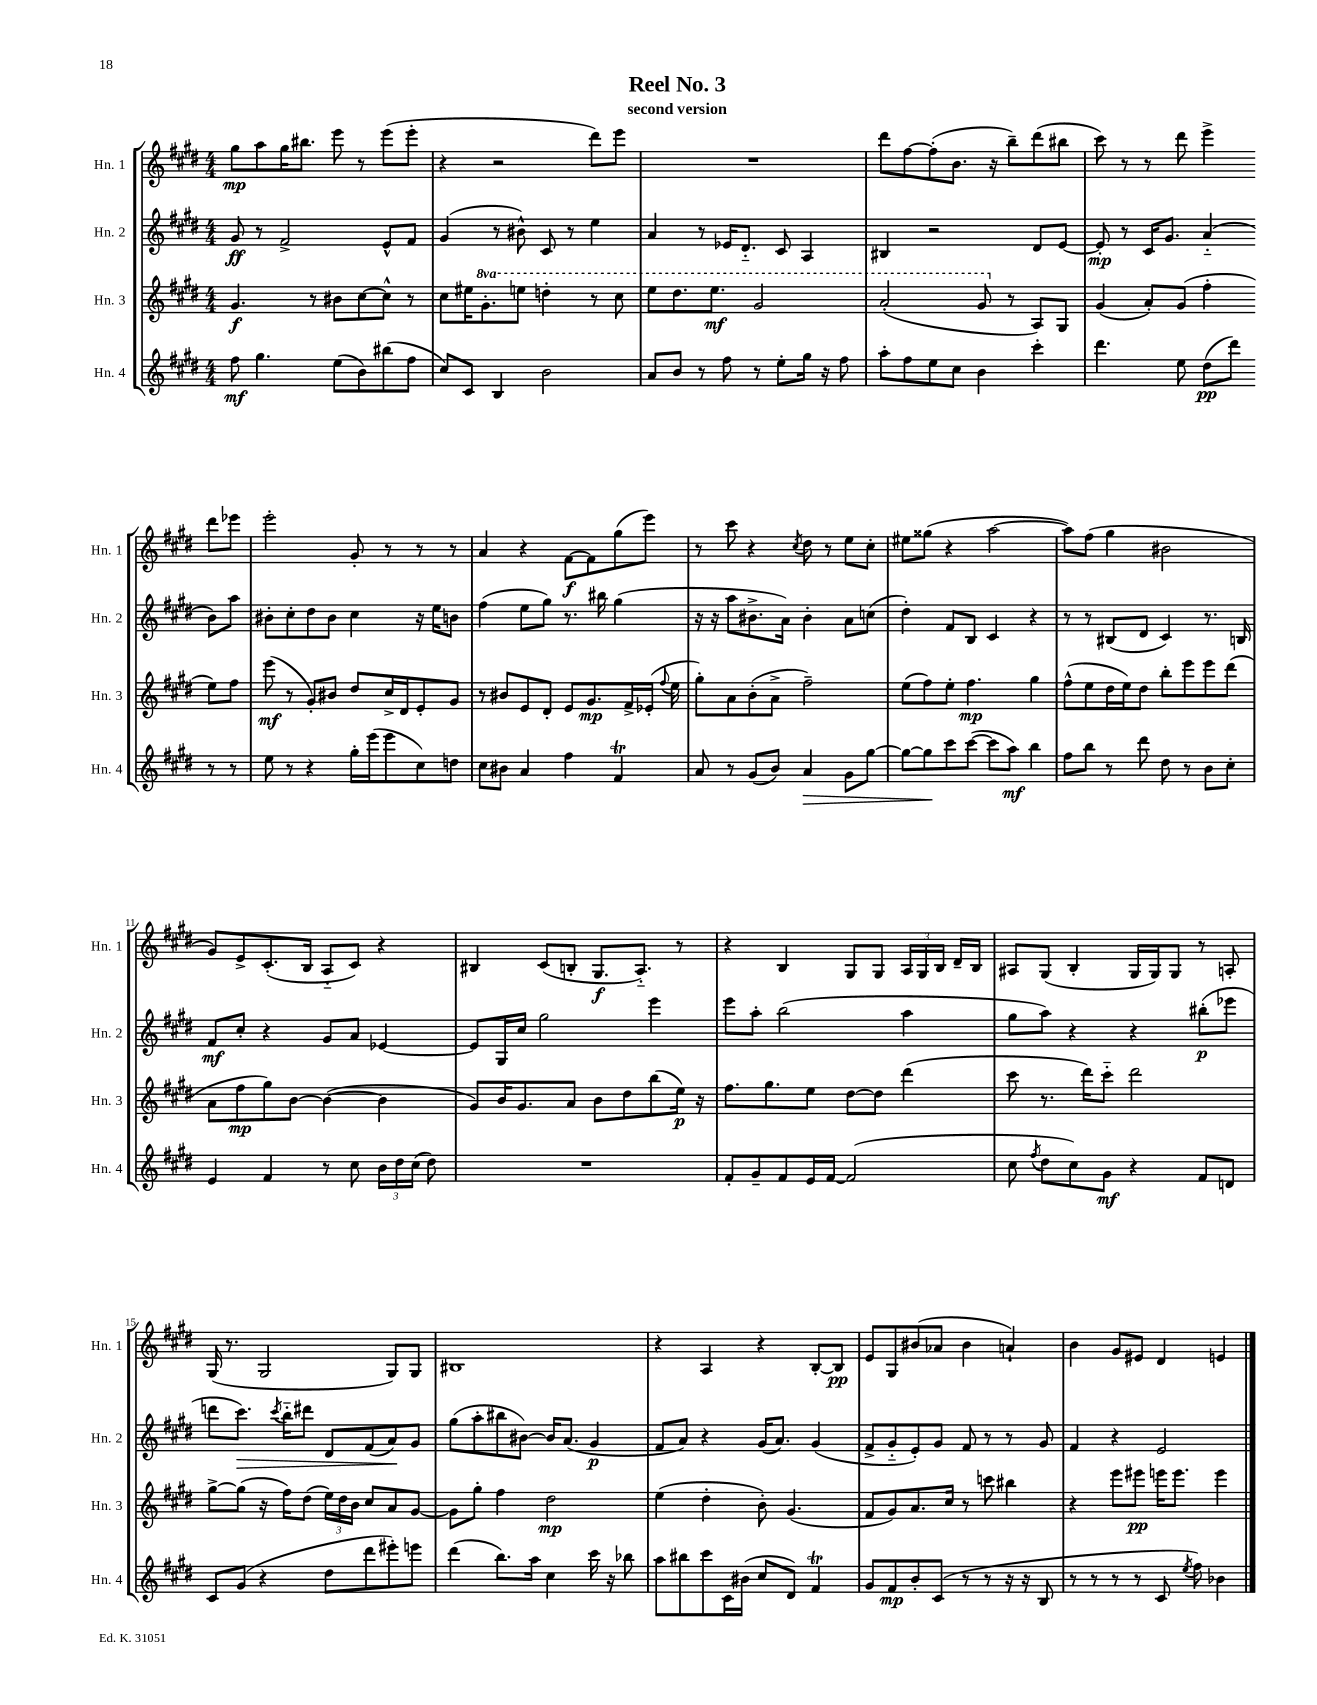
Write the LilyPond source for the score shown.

\header { title = "Reel No. 3" subtitle = "second version" }
<<
\new StaffGroup <<
\new Staff = "s0" \with { instrumentName = "Hn. 1" shortInstrumentName = "Hn. 1" } {
    \clef treble \key e \major \numericTimeSignature \time 4/4
    \autoBeamOff gis''8[\mp a''8 gis''16 bis''8.] e'''8 r8 e'''8[( e'''8]-. |
    r4 r2 dis'''8[) e'''8] |
    R1 |
    dis'''8[ fis''8~ fis''8-.( b'8.] r16 b''8[--) dis'''8( bis''8] |
    cis'''8) r8 r8 dis'''8 e'''4-> dis'''8[ ees'''8] |
    e'''2-. gis'8-. r8 r8 r8 |
    a'4 r4 fis'8[~\f fis'8 gis''8( e'''8]) |
    r8 cis'''8 r4 \acciaccatura { cis''8 } dis''8 r8 e''8[ cis''8]-. |
    eis''8[ gisis''8]( r4 a''2~ |
    a''8[) fis''8]( gis''4 bis'2 |
    gis'8[) e'8-> cis'8.-.( b16] a8[-_ cis'8]) r4 |
    bis4 cis'8[( b8]-. gis8.[\f a8.]-_) r8 |
    r4 b4 gis8[ gis8] \tuplet 3/2 { a16[ gis16 b16] } dis'16[-- b16] |
    ais8[ gis8]( b4-. gis16[ gis16) gis8] r8 a8-. |
    gis16( r8. gis2 gis8[) gis8] |
    bis1 |
    r4 a4 r4 b8[~-. b8]\pp |
    e'8[ gis8 bis'8( aes'8] bis'4 a'4-!) |
    b'4 gis'8[ eis'8] dis'4 e'4 \bar "|." |
}
\new Staff = "s1" \with { instrumentName = "Hn. 2" shortInstrumentName = "Hn. 2" } {
    \clef treble \key e \major \numericTimeSignature \time 4/4
    \autoBeamOff gis'8\ff r8 fis'2-> e'8[-^ fis'8] |
    gis'4( r8 bis'8-^) cis'8 r8 e''4 |
    a'4 r8 ees'16[ dis'8.]-_ cis'8 a4 |
    bis4 r2 dis'8[ e'8]~ |
    e'8-.\mp r8 cis'16[ gis'8.] a'4-_( b'8[) a''8] |
    bis'8[-. cis''8-. dis''8 bis'8] cis''4 r16 e''16[ b'8] |
    fis''4( e''8[ gis''8]) r8. bis''16 gis''4( |
    r16 r16 a''8[ bis'8.-> a'16]) bis'4-. a'8[ c''8]( |
    dis''4-.) fis'8[ b8] cis'4 r4 |
    r8 r8 bis8[( dis'8] cis'4) r8. b16 |
    fis'8[\mf cis''8]-. r4 gis'8[ a'8] ees'4~ |
    ees'8[ gis16 cis''16] gis''2 e'''4 |
    e'''8[ a''8]-. b''2( a''4 |
    gis''8[ a''8]) r4 r4 bis''8[-.\p( ees'''8] |
    d'''8[ cis'''8.]\>) \acciaccatura { cis'''8 } b''16[-_ dis'''8] dis'8[ fis'8( a'8\!) gis'8] |
    gis''8[( a''8-. bis''8 bis'8]~) bis'16[ a'8.]( gis'4\p |
    fis'8[ a'8]) r4 gis'16[( a'8.]) gis'4( |
    fis'8[-> gis'8-_ e'8-.) gis'8] fis'8 r8 r8 gis'8 |
    fis'4 r4 e'2 \bar "|." |
}
\new Staff = "s2" \with { instrumentName = "Hn. 3" shortInstrumentName = "Hn. 3" } {
    \clef treble \key e \major \numericTimeSignature \time 4/4 \set Staff.ottavationMarkups = #ottavation-simple-ordinals
    \autoBeamOff gis'4.\f r8 bis'8[ cis''8~ cis''8]-^ r8 |
    cis''8[ eis''16 \ottava #1 gis''8.-. e'''!8] d'''4-. r8 cis'''8 |
    e'''8[ dis'''8. e'''8.]\mf gis''2 |
    a''2-.( gis''8 \ottava #0 r8 a8[) gis8] |
    gis'4( a'8[-.) gis'8]( fis''4-. e''8[) fis''8] |
    e'''8\mf( r8 gis'8[-.) bis'8] dis''8[ cis''16-> dis'16 e'8-. gis'8] |
    r8 bis'8[ e'8 dis'8]-. e'8[ gis'8.\mp fis'16-> ees'16]-.( \appoggiatura { fis''8 } e''16 |
    gis''8[-.) a'8 b'8-.( a'8]-> fis''2--) |
    e''8[( fis''8) e''8]-. fis''4.\mp gis''4 |
    fis''8[-^( e''8 dis''16 e''16) dis''8] b''8[-. e'''8 e'''8 dis'''8]( |
    a'8[ fis''8\mp gis''8) b'8]~ b'4~( b'4 |
    gis'8[) b'16 gis'8. a'8] b'8[ dis''8 b''8( e''16]\p) r16 |
    fis''8.[ gis''8. e''8] dis''8[~ dis''8] dis'''4( |
    cis'''8 r8. dis'''16[) cis'''8]-_ dis'''2 |
    gis''8[~-> gis''8]( r16 fis''16[) dis''8]( \tuplet 3/2 { e''16[) dis''16 b'16] } cis''8[ a'8 gis'8]~ |
    gis'8[ gis''8]-. fis''4 dis''2\mp |
    e''4( dis''4-. b'8-.) gis'4.( |
    fis'8[ gis'8) a'8. cis''16] r8 c'''8 bis''4 |
    r4 e'''8[ eis'''8]\pp e'''16[ e'''8.] e'''4 \bar "|." |
}
\new Staff = "s3" \with { instrumentName = "Hn. 4" shortInstrumentName = "Hn. 4" } {
    \clef treble \key e \major \numericTimeSignature \time 4/4
    \autoBeamOff fis''8\mf gis''4. e''8[( b'8) bis''8( fis''8] |
    cis''8[) cis'8] b4 b'2 |
    a'8[ b'8] r8 fis''8 r8 e''8[-. gis''16] r16 fis''8 |
    a''8[-. fis''8 e''8 cis''8] b'4 cis'''4-. |
    dis'''4. e''8 dis''8[\pp( dis'''8]) r8 r8 |
    e''8 r8 r4 gis''16[-. e'''16( e'''8 cis''8) d''8] |
    cis''8[ bis'8] a'4 fis''4 fis'4\trill |
    a'8 r8 gis'8[( b'8]) a'4\> gis'8[ gis''8]~ |
    gis''8[~ gis''8\! cis'''8 cis'''8]~( cis'''8[ a''8]\mf) b''4 |
    fis''8[ b''8] r8 dis'''8 dis''8 r8 b'8[ cis''8]-. |
    e'4 fis'4 r8 cis''8 \tuplet 3/2 { b'16[ dis''16 cis''16]( } dis''8) |
    R1 |
    fis'8[-. gis'8-- fis'8 e'16 fis'16]~ fis'2( |
    cis''8 \acciaccatura { fis''8 } dis''8[ cis''8) gis'8]\mf r4 fis'8[ d'8] |
    cis'8[ gis'8]( r4 dis''8[ dis'''8 eis'''8-.) e'''8] |
    dis'''4( b''8.[) a''16] cis''4 cis'''16 r16 bes''8 |
    a''8[ bis''8 cis'''8 cis'16 bis'16]( cis''8[ dis'8]) fis'4\trill |
    gis'8[ fis'8\mp b'8-. cis'8]( r8 r8 r16 r16 b8 |
    r8 r8 r8 r8 cis'8 \acciaccatura { e''8 } fis''8) bes'4 \bar "|." |
}
>>
>>
